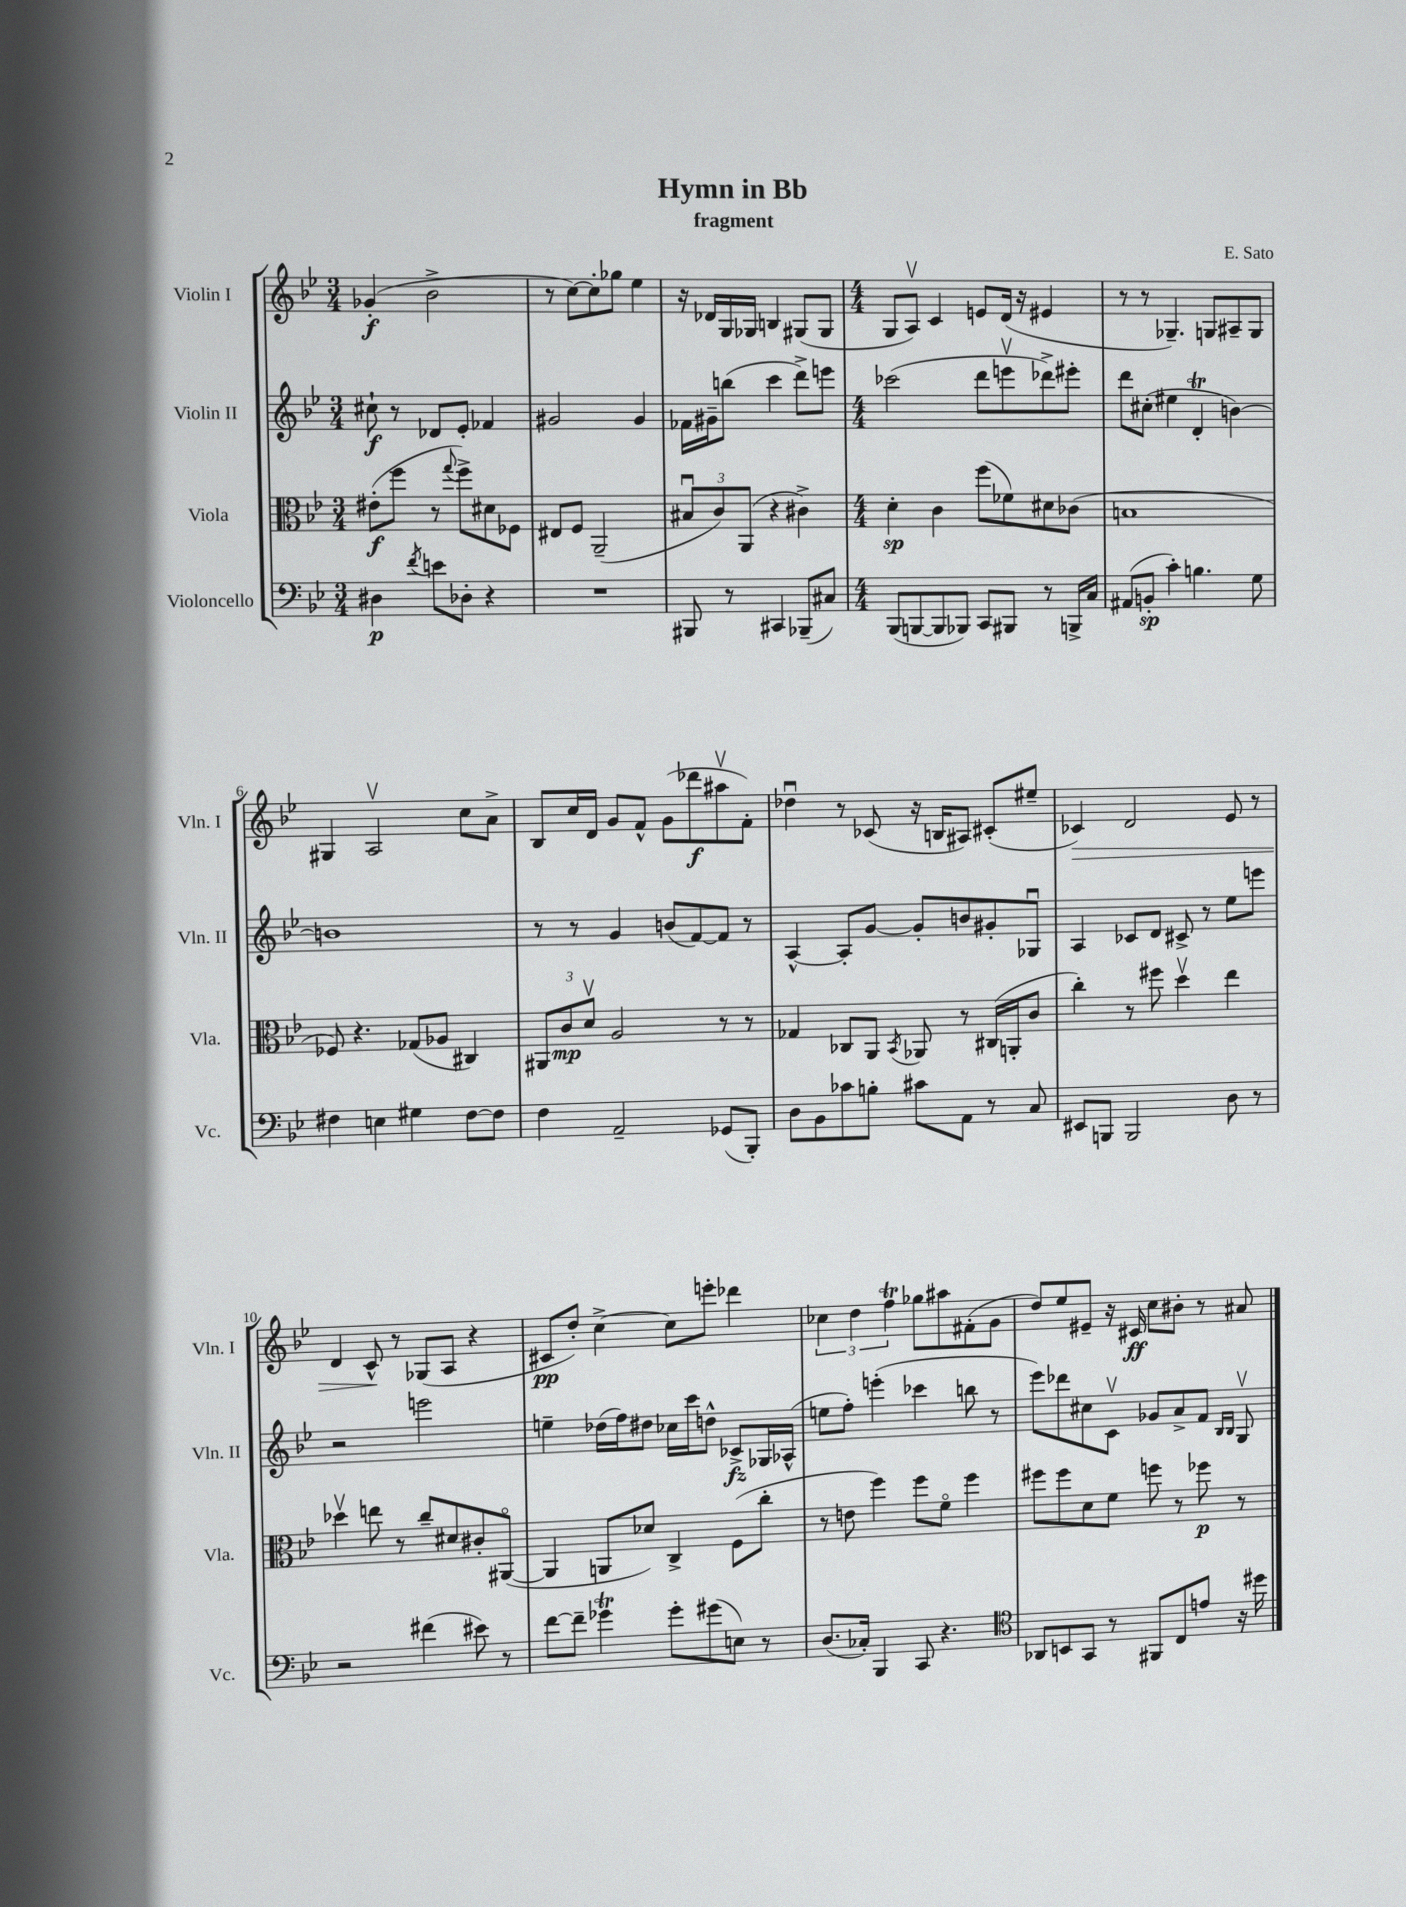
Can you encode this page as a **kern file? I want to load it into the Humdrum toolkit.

**kern	**dynam	**kern	**dynam	**kern	**dynam	**kern	**dynam
*part4	*part4	*part3	*part3	*part2	*part2	*part1	*part1
*staff4	*staff4	*staff3	*staff3	*staff2	*staff2	*staff1	*staff1
*I"Violoncello	*	*I"Viola	*	*I"Violin II	*	*I"Violin I	*
*I'Vc.	*	*I'Vla.	*	*I'Vln. II	*	*I'Vln. I	*
*clefF4	*	*clefC3	*	*clefG2	*	*clefG2	*
*k[b-e-]	*	*k[b-e-]	*	*k[b-e-]	*	*k[b-e-]	*
*M3/4	*	*M3/4	*	*M3/4	*	*M3/4	*
=1	=1	=1	=1	=1	=1	=1	=1
4D#X\	p	(8e#X'\L	f	8cc#X`\	f	(4g-X'/	f
.	.	8ff\J	.	8r	.	.	.
8qf/	.	.	.	.	.	.	.
8en\L	.	8r	.	8d-X/L	.	2b-^\	.
.	.	8qqgg/	.	.	.	.	.
8D-X'\J	.	8ff^\L)	.	8e-'/J	.	.	.
4r	.	8d#X\	.	4f-X/	.	.	.
.	.	8F-X\J	.	.	.	.	.
=2	=2	=2	=2	=2	=2	=2	=2
2.r	.	8E#X/L	.	2g#X/	.	8r	.
.	.	8F/J	.	.	.	[8cc\L)	.
.	.	(2AA~/	.	.	.	8cc'\]	.
.	.	.	.	.	.	8gg-X\J	.
.	.	.	.	4g#/	.	4ee-\	.
=3	=3	=3	=3	=3	=3	=3	=3
8BBB#X/	.	12B#Xu/L	.	16f-X\LL	.	16r	.
.	.	.	.	16g#X~\J	.	16d-X/LL	.
.	.	12c/)	.	.	.	.	.
8r	.	.	.	(8bbn\J	.	16G/	.
.	.	(12AA/J	.	.	.	.	.
.	.	.	.	.	.	16G-X/JJ	.
4CC#X/	.	4r	.	4ccc\	.	4Bn/	.
(8BBB-X~/L	.	4c#X^\)	.	8ddd^\L)	.	(8G#X/L	.
8C#X/J)	.	.	.	8eeen\J	.	8G#/J	.
=4	=4	=4	=4	=4	=4	=4	=4
*M4/4	*	*M4/4	*	*M4/4	*	*M4/4	*
(8BBB-/L	.	4d'\	sp	(2ccc-X\	.	8G/L	.
[8BBBn/	.	.	.	.	.	8Av/J)	.
8BBB/]	.	4c\	.	.	.	4c/	.
8BBB-X/J)	.	.	.	.	.	.	.
8CC/L	.	(8ff\L	.	8ddd\L	.	8en/L	.
8BBB#X/J	.	8f-X\)	.	8eeenv\	.	(16d/Jk	.
.	.	.	.	.	.	16r	.
8r	.	8d#X\	.	8ddd-X^\)	.	4e#X/	.
16BBBn^/LL	.	(8c-X\J	.	8eee#X'\J	.	.	.
16C/JJ	.	.	.	.	.	.	.
=5	=5	=5	=5	=5	=5	=5	=5
(8AA#X/L	.	1Bn	.	8ddd\L	.	8r	.
8BBn'/J	sp	.	.	(8cc#X'\J	.	8r	.
4c'\)	.	.	.	4ee#X\	.	4.G-X~/)	.
4.Bn\	.	.	.	4dt'/	.	.	.
.	.	.	.	.	.	8Gn/L	.
.	.	.	.	[4bn\)	.	8A#X~/	.
8G\	.	.	.	.	.	8G/J	.
!!LO:LB:g=z
=6	=6	=6	=6	=6	=6	=6	=6
4F#X\	.	8F-X/)	.	1bn]	.	4G#X/	.
.	.	4.r	.	.	.	.	.
4En\	.	.	.	.	.	2Av/	.
4G#X\	.	(8G-X/L	.	.	.	.	.
.	.	8A-X/J	.	.	.	.	.
[8F#\L	.	4C#X/)	.	.	.	8cc\L	.
8F#\J]	.	.	.	.	.	8a^\J	.
=7	=7	=7	=7	=7	=7	=7	=7
4F\	.	12AA#X/L	.	8r	.	8B-/L	.
.	.	12c/	mp	.	.	.	.
.	.	.	.	8r	.	16cc/L	.
.	.	12dv/J	.	.	.	.	.
.	.	.	.	.	.	16d/JJ	.
2AA~/	.	2A/	.	4g/	.	8g/L	.
.	.	.	.	.	.	8f^^/J	.
.	.	.	.	(8bn/L	.	(8g\L	.
.	.	.	.	[8f/)	.	8ddd-X\	f
(8GG-X/L	.	8r	.	8f/J]	.	8aa#Xv\	.
8BBB-'/J)	.	8r	.	8r	.	8f'\J)	.
=8	=8	=8	=8	=8	=8	=8	=8
8D\L	.	4G-X/	.	[4A^^/	.	4dd-Xu\	.
8BB-\	.	.	.	.	.	.	.
8c-X\	.	8C-X/L	.	8A'/L]	.	8r	.
8Bn'\J	.	8AA/J	.	[8g/J	.	(8c-X/	.
.	.	8qBB-/	.	.	.	.	.
8c#X\L	.	8AA-X/	.	8g'/L]	.	16r	.
.	.	.	.	.	.	16Bn/KL	.
8AA\J	.	8r	.	8bn/	.	8A#X/J)	.
8r	.	(16C#X/LL	.	8g#X'/	.	(8c#X'/L	.
.	.	16AAn'/J	.	.	.	.	.
8C/	.	8c/J	.	8G-Xu/J	.	8ee#X~/J	.
=9	=9	=9	=9	=9	=9	=9	=9
!	!	!	!	!	!	!	!LO:HP:b
8EE#X/L	.	4cc'\)	.	4A/	.	4c-X/)	>
8BBBn/J	.	.	.	.	.	.	.
2BBB/	.	8r	.	8c-X/L	.	2d/	.
.	.	8ff#X\	.	8d/J	.	.	.
.	.	4ddv\	.	8c#X^/	.	.	.
.	.	.	.	8r	.	.	.
8D\	.	4ee-\	.	8ee-\L	.	8e-/	.
8r	.	.	.	8eeen\J	.	8r	.
!!LO:LB:g=z
=10	=10	=10	=10	=10	=10	=10	=10
2r	.	4dd-Xv\	.	2r	.	4d/	.
.	.	8een\	.	.	.	8c^^/	.
.	.	8r	.	.	.	8r	]
(4f#X\	.	8cc~/L	.	2eeen\	.	(8G-X/L	.
.	.	8d#X/	.	.	.	8A/J	.
8e#X\)	.	8c#X'/	.	.	.	4r	.
8r	.	([8AA#X/J	.	.	.	.	.
=11	=11	=11	=11	=11	=11	=11	=11
[8f\L	.	4AA#/]	.	4een~\	.	8c#X/L	pp
8f~\J]	.	.	.	.	.	8dd'/J)	.
4g-XT\	.	8AAn/L	.	(16dd-X\LL	.	[4cc^\	.
.	.	.	.	16ff\J)	.	.	.
.	.	8d-X/J)	.	8dd#X\J	.	.	.
8g-'\L	.	4C^/	.	16cc-X\LL	.	8cc\L]	.
.	.	.	.	16ccc\J	.	.	.
(8g#X\	.	.	.	8ddn^^\J	.	8eeen'\J	.
8En\J)	.	(8F\L	.	8c-X^/L	fz	4ddd-X\	.
8r	.	8cc'\J	.	16G-X/L	.	.	.
.	.	.	.	(16A-X^^/JJ	.	.	.
=12	=12	=12	=12	=12	=12	=12	=12
(8.D/L	.	8r	.	8een\L	.	6cc-X\	.
.	.	8en\	.	8ff'\J)	.	.	.
.	.	.	.	.	.	6dd\	.
16C-X'/Jk)	.	.	.	.	.	.	.
4BBB-/	.	4ff\)	.	(4eeen'\	.	.	.
.	.	.	.	.	.	6ffT\	.
8CC/	.	8ff\L	.	4ccc-X\	.	8gg-X\L	.
4.r	.	8f\J	.	.	.	8aa#X\	.
.	.	4ff\	.	8bbn\	.	(8f#X'\	.
.	.	.	.	8r	.	8g\J	.
=13	=13	=13	=13	=13	=13	=13	=13
*clefC4	*	*	*	*	*	*	*
8AA-X/L	.	8ff#X\L	.	8eee-\L)	.	8dd/L)	.
8BBn/	.	8ff#\	.	8ddd-X\	.	8ee-/	.
8GG/J	.	8d\	.	8cc#X\	.	8e#X~/J	.
8r	.	8f\J	.	8cv\J	.	16r	.
.	.	.	.	.	.	16c#X/	ff
8FF#X/L	.	8ffn\	.	8g-X/L	.	8cc\L	.
8C/	.	8r	.	8a^/	.	8b#X'\J	.
8en/J	.	8ff-X\	p	8f/J	.	8r	.
.	.	.	.	16qqB-/LL	.	.	.
.	.	.	.	16qqB-/JJ	.	.	.
16r	.	8r	.	8Gv/	.	8a#X/	.
16dd#X\	.	.	.	.	.	.	.
==	==	==	==	==	==	==	==
*-	*-	*-	*-	*-	*-	*-	*-
